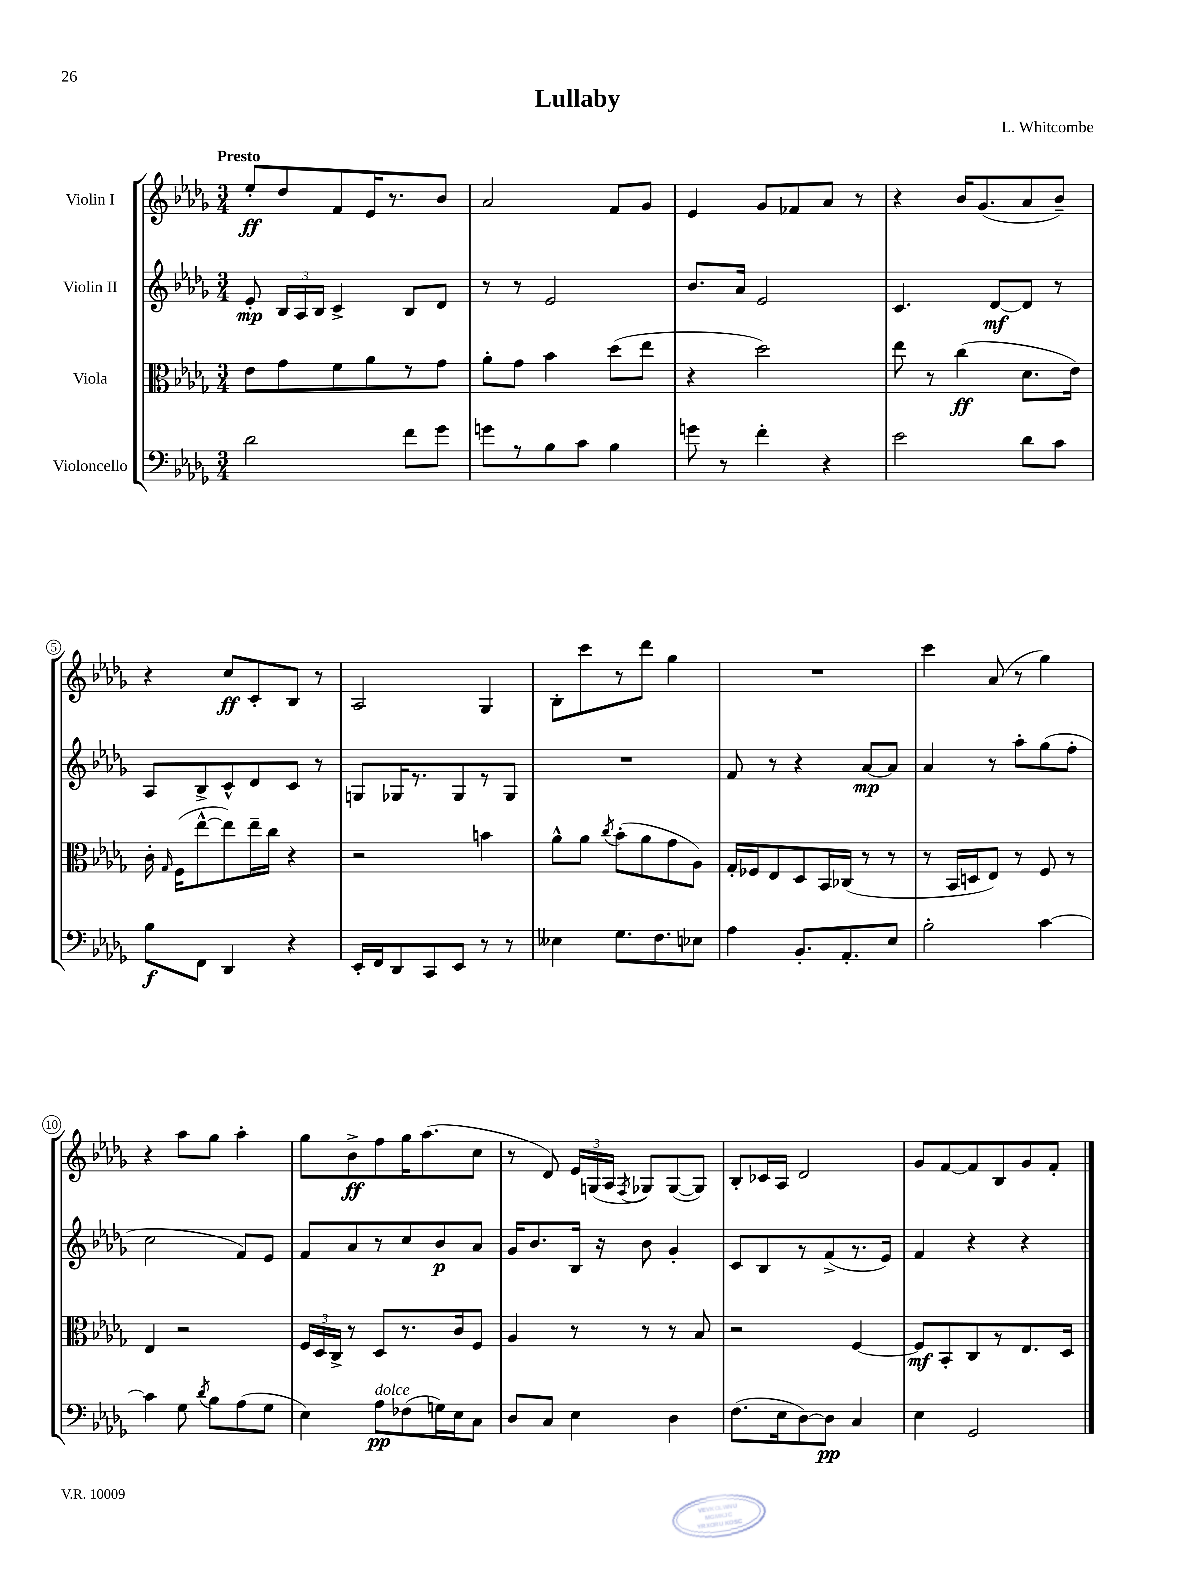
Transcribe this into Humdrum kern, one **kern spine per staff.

**kern	**kern	**kern	**kern
*staff4	*staff3	*staff2	*staff1
*clefF4	*clefC3	*clefG2	*clefG2
*k[b-e-a-d-g-]	*k[b-e-a-d-g-]	*k[b-e-a-d-g-]	*k[b-e-a-d-g-]
*M3/4	*M3/4	*M3/4	*M3/4
2d-	8e-	8e-'	8ee-'
.	8g-	24B-	8dd-
.	.	24A-	.
.	.	24B-	.
.	8f	4c^	8f
.	8a-	.	16e-
.	.	.	8.r
8f	8r	8B-	.
8g-	8g-	8d-	8b-
=	=	=	=
8g	8a-'	8r	2a-
8r	8g-	8r	.
8B-	4b-	2e-	.
8c	.	.	.
4B-	(8dd-	.	8f
.	8ee-	.	8g-
=	=	=	=
8g	4r	8.b-	4e-
8r	.	.	.
.	.	16a-	.
4f'	2dd-)	2e-	8g-
.	.	.	8f-
4r	.	.	8a-
.	.	.	8r
=	=	=	=
2e-	8ee-	4.c	4r
.	8r	.	.
.	(4cc	.	16b-
.	.	.	(8.g-
.	.	[8d-	.
8d-	8.d-	8d-]	8a-
8c	.	8r	8b-~)
.	16e-)	.	.
=	=	=	=
8B-	16c'	8A-	4r
.	16qqG-	.	.
.	(16F	.	.
8FF	[8ee-^^	8B-^	.
4DD-	8ee-])	8c^^	8cc
.	16ee-~	8d-	8c'
.	16cc	.	.
4r	4r	8c	8B-
.	.	8r	8r
=	=	=	=
16EE-'	2r	8G	2A-
16FF	.	.	.
8DD-	.	16G-	.
.	.	8.r	.
8CC	.	.	.
8EE-	.	8G-	.
8r	4b	8r	4G-
8r	.	8G-	.
=	=	=	=
4E--	8a-^^	2.r	8B-'
.	8a-	.	8ccc
.	8qcc	.	.
8.G-	(8b-'	.	8r
.	8a-	.	8ddd-
8.F	.	.	.
.	8g-	.	4gg-
8E-	8A-)	.	.
=	=	=	=
4A-	16G-'	8f	2.r
.	16F-	.	.
.	8E-	8r	.
8.BB-'	8D-	4r	.
.	16BB-	.	.
8.AA-'	(16C-	.	.
.	8r	[8a-	.
8E-	8r	8a-]	.
=	=	=	=
2B-'	8r	4a-	4ccc
.	16BB-	.	.
.	16D	.	.
.	8E-)	8r	(8a-
.	8r	8aa-'	8r
[4c	8F	(8gg-	4gg-)
.	8r	8ff'	.
=	=	=	=
4c]	4E-	2cc	4r
8G-	2r	.	8aa-
8qd-	.	.	.
8B-	.	.	8gg-
(8A-	.	8f)	4aa-'
8G-	.	8e-	.
=	=	=	=
4E-)	24F	8f	8gg-
.	24D-	.	.
.	24C^	.	.
.	8r	8a-	8b-^
8A-	8D-	8r	8ff
(8F-	8.r	8cc	16gg-
.	.	.	(8.aa-
16G)	.	8b-	.
16E-	16c	.	.
8C	8F	8a-	8cc
=	=	=	=
8D-	4A-	16g-	8r
.	.	8.b-	.
8C	.	.	8d-)
4E-	8r	16B-	24e-
.	.	.	(24G
.	.	16r	.
.	.	.	24A-
.	.	.	8qF
.	8r	8b-	8G-)
4D-	8r	4g-'	([8G-
.	8B-	.	8G-])
=	=	=	=
(8.F	2r	8c	8B-'
.	.	8B-	16c-
16E-	.	.	16A-
[8D-)	.	8r	2d-
8D-]	.	(8f^	.
4C	[4F	8.r	.
.	.	16e-)	.
=	=	=	=
4E-	8F]	4f	8g-
.	8BB-'	.	[8f
2GG-	8C	4r	8f]
.	8r	.	8B-
.	8.E-	4r	8g-
.	.	.	8f'
.	16D-	.	.
==	==	==	==
*-	*-	*-	*-
